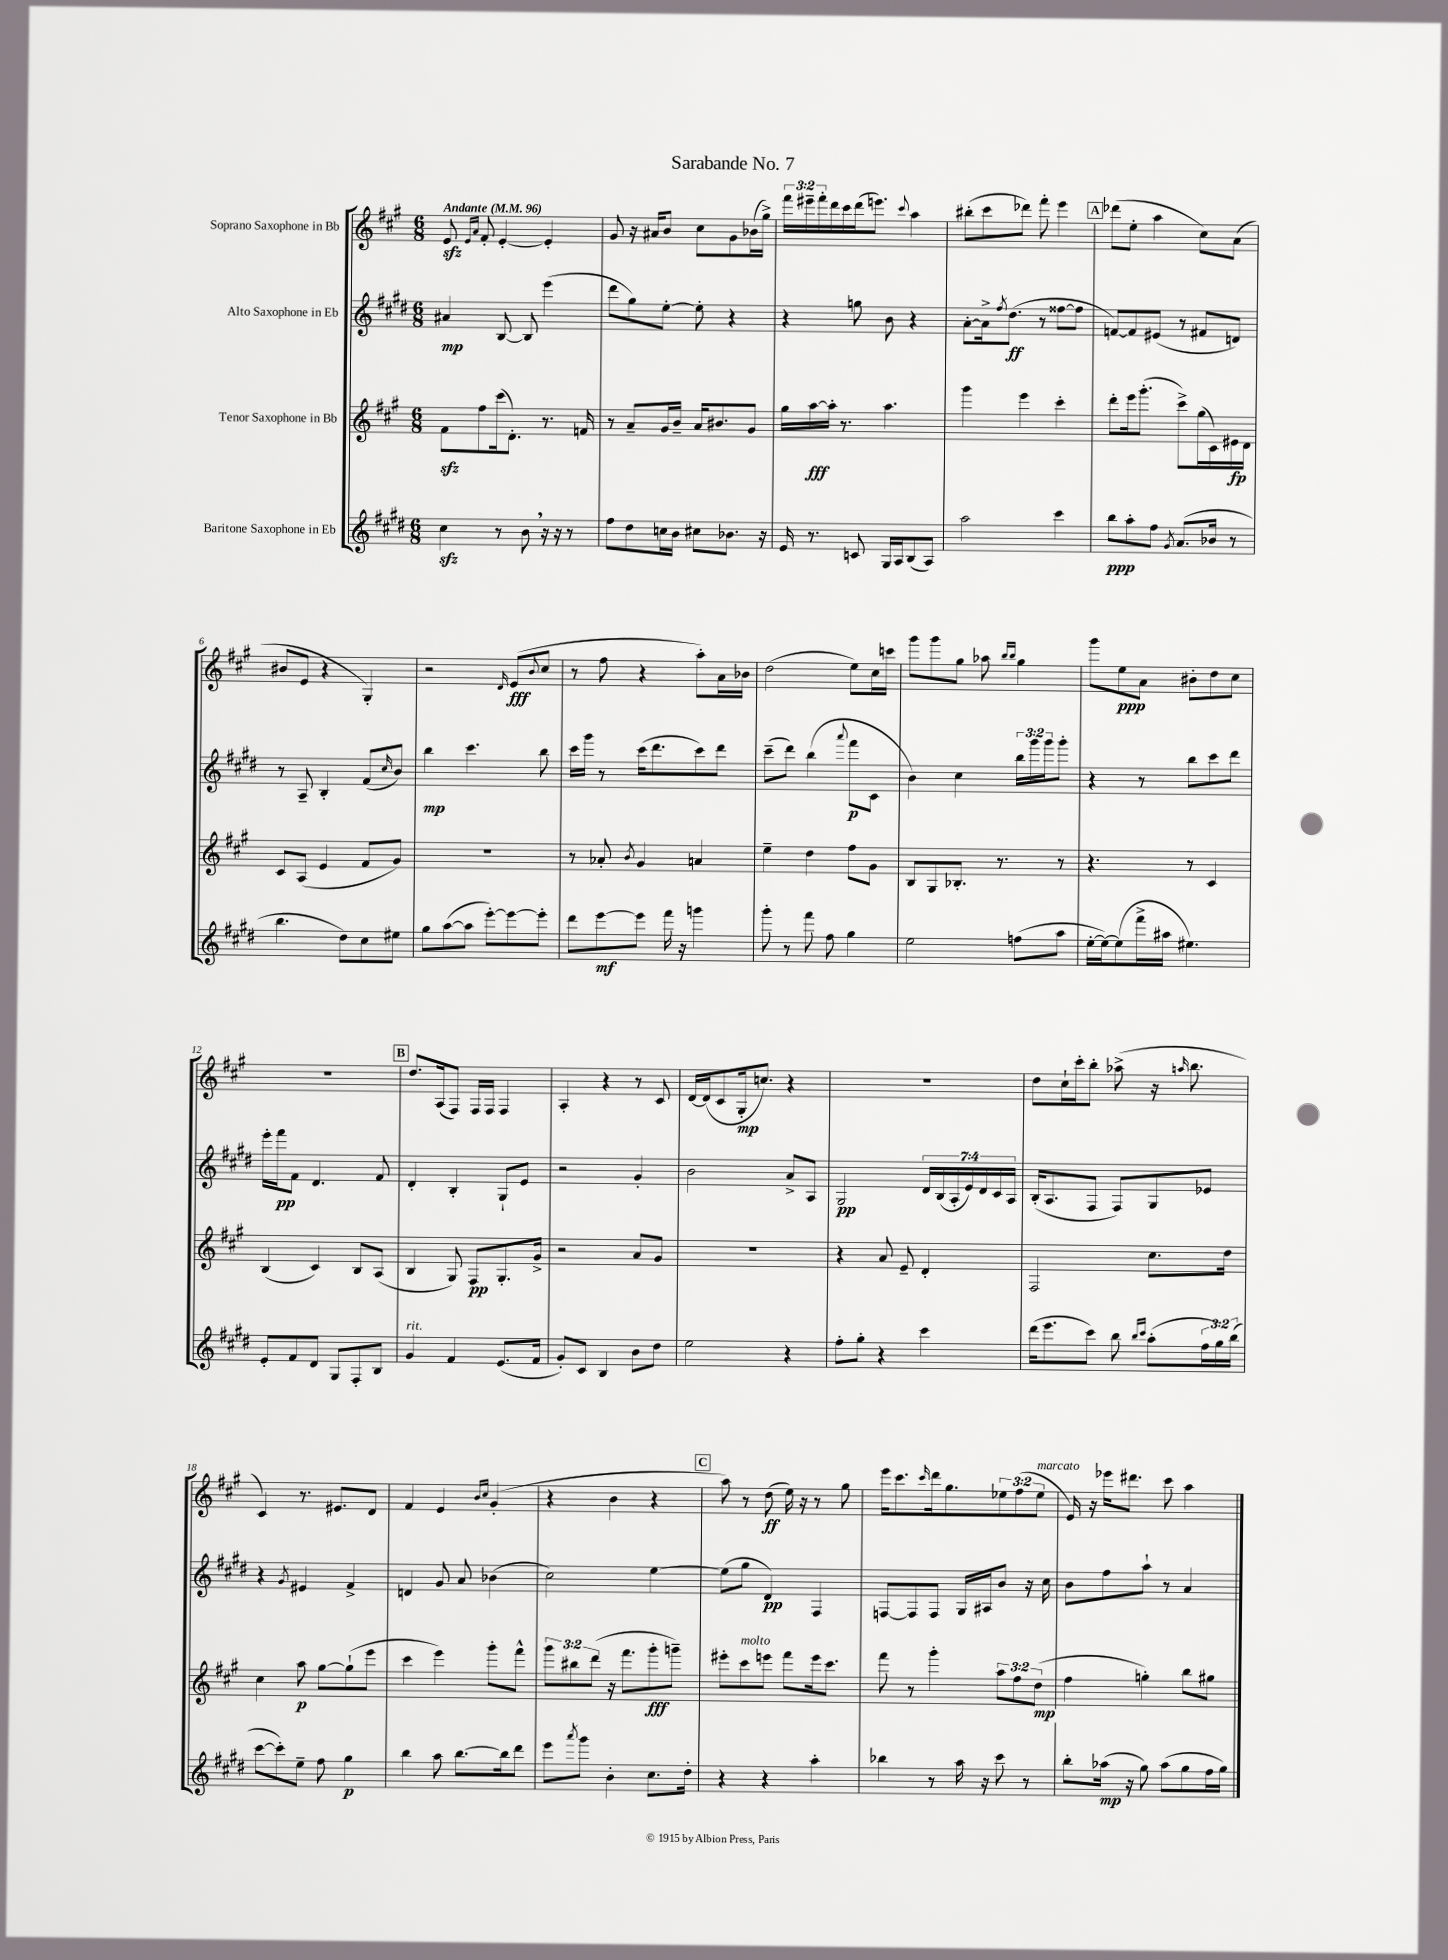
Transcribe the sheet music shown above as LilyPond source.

\header { title = "Sarabande No. 7" }
<<
\new StaffGroup <<
\new Staff = "s0" \with { instrumentName = "Soprano Saxophone in Bb" } {
    \clef treble \key a \major \numericTimeSignature \time 6/8 \override Staff.TupletNumber.text = #tuplet-number::calc-fraction-text \tempo "Andante" 4 = 96
    e'8\sfz \grace { e'16 a'16 } fis'8-. e'4~-. e'4-. |
    gis'8 r16 ais'16 b'8 cis''8 gis'8 bes'16( gis''16->) |
    \tuplet 3/2 { fis'''16 eis'''16-- fis'''16-. } d'''16 cis'''16 d'''16( e'''8.) \appoggiatura { cis'''8 } a''4 |
    bis''8-.( cis'''8 des'''8) fis'''8-. e'''4 |
    \mark \markup { \box "A" } des'''8( e''8-. a''4 cis''8) a'8( |
    bis'8 e'8 r4 gis4-.) |
    r2 \grace { d'16 } e'8\fff( \appoggiatura { b'8 } cis''8 |
    r8 fis''8 r4 a''8-.) a'16 bes'16 |
    d''2( e''8) cis''16 c'''16 |
    gis'''8 gis'''8 gis''8 aes''8 \grace { b''16 b''16 } gis''4 |
    gis'''8 e''8\ppp a'8 bis'8-. d''8 cis''8 |
    r2. |
    \mark \markup { \box "B" } d''8. a16( fis8) fis16 fis16 fis4 |
    a4-. r4 r8 cis'8 |
    d'16~ d'16( cis'8 gis16-.\mp c''8.) r4 |
    R2. |
    d''8 cis''16-! cis'''16-. b''8-. aes''8->( r16 \grace { a''16 } b''8. |
    cis'4) r8. eis'8. d'8 |
    fis'4 e'4 \grace { b'16 cis''16 } gis'4-.( |
    r4 b'4 r4 |
    \mark \markup { \box "C" } a''8) r8 d''8\ff( e''16) r16 r8 gis''8 |
    e'''16 cis'''8. \grace { cis'''16 } d'''16 gis''8. \tuplet 3/2 { ees''8 fis''8( ees''8^\markup { \italic "marcato" } } |
    e'16) r16 ees'''16 dis'''8. cis'''8 a''4 \bar "|." |
}
\new Staff = "s1" \with { instrumentName = "Alto Saxophone in Eb" } {
    \clef treble \key e \major \numericTimeSignature \time 6/8 \override Staff.TupletNumber.text = #tuplet-number::calc-fraction-text
    ais'4\mp b8~ b8 e'''4( |
    dis'''8 gis''8) e''8~-. e''8-. r4 |
    r4 g''8 b'8 r4 |
    a'8~-. a'16-> \acciaccatura { fis''8 } dis''8.\ff( r8 fisis''8~ fisis''8 |
    \mark \markup { \box "A" } f'8~) f'8 eis'8( r8 fis'8 d'8) |
    r8 a8-- b4-. fis'8( \grace { cis''16 } b'8) |
    b''4\mp cis'''4. b''8 |
    cis'''16 gis'''16 r8 cis'''16( dis'''8. cis'''8) dis'''8 |
    cis'''8--( dis'''8) b''4( \appoggiatura { a'''8 } fis'''8\p cis'8 |
    b'4) cis''4 \tuplet 3/2 { b''16 gis'''16 gis'''16 } gis'''8-. |
    r4 r8 b''8 cis'''8 dis'''8 |
    e'''16-. fis'''16\pp fis'8 dis'4. fis'8 |
    \mark \markup { \box "B" } dis'4-. b4-. gis8-! e'8 |
    r2 gis'4-. |
    b'2 a'8-> a8 |
    gis2\pp \tuplet 7/4 { dis'16 b16( a16-. e'16) dis'16 cis'16 a16 } |
    b16-.( a8. fis8 fis8) gis8 ees'8 |
    r4 \acciaccatura { gis'8 } eis'4 fis'4-> |
    d'4 gis'8 a'8 bes'4( |
    cis''2) e''4~ |
    \mark \markup { \box "C" } e''8( gis''8 dis'4\pp) fis4 |
    f8~ f8 f8 gis16 ais16 b'8 r16 cis''16 |
    b'8 fis''8 a''8-! r8 a'4 \bar "|." |
}
\new Staff = "s2" \with { instrumentName = "Tenor Saxophone in Bb" } {
    \clef treble \key a \major \numericTimeSignature \time 6/8 \override Staff.TupletNumber.text = #tuplet-number::calc-fraction-text
    fis'8\sfz fis''8 cis'''16( d'8.-.) r8. f'16 |
    r8 a'8-- gis'16 b'16-- a'16 bis'8. gis'8 |
    gis''16 a''16~\fff a''16-. r8. a''4. |
    gis'''4 e'''4 cis'''4-. |
    \mark \markup { \box "A" } d'''8-. e'''16 gis'''8.-.( cis'''8->) gis''16( cis'16) eis'16\fp d'16 |
    cis'8 a8( e'4 fis'8 gis'8) |
    R2. |
    r8 aes'8-. \acciaccatura { b'8 } gis'4 a'4 |
    e''4-- d''4 fis''8 gis'8 |
    b8 gis8 bes8.-. r8. r8 |
    r4. r8 cis'4 |
    b4( cis'4) b8 a8( |
    \mark \markup { \box "B" } b4 gis8) fis8\pp gis8.-. gis'16-> |
    r2 a'8 gis'8 |
    R2. |
    r4 a'8 e'8-- d'4-. |
    fis2 cis''8. d''16 |
    cis''4 a''8\p gis''8~ gis''8-!( e'''8 |
    cis'''4 e'''4) gis'''8-. fis'''8-^ |
    \tuplet 3/2 { gis'''8 bis''8 d'''8( } r16 fis'''8. gis'''8-.\fff g'''8--) |
    \mark \markup { \box "C" } eis'''8-. cis'''8^\markup { \italic "molto" } e'''8 fis'''8 e'''16 cis'''8. |
    fis'''8 r8 gis'''4-. \tuplet 3/2 { a''8 fis''8 d''8\mp( } |
    fis''4 g''4-.) b''8 gis''8 \bar "|." |
}
\new Staff = "s3" \with { instrumentName = "Baritone Saxophone in Eb" } {
    \clef treble \key e \major \numericTimeSignature \time 6/8 \override Staff.TupletNumber.text = #tuplet-number::calc-fraction-text
    cis''4\sfz r8 b'8 \breathe r16 r16 r8 |
    fis''8 dis''8 c''16 b'16 cis''8 bes'8. r16 |
    e'16 r8. c'8 gis16 a16 b8( a8) |
    a''2 cis'''4 |
    \mark \markup { \box "A" } b''8\ppp a''8-. fis''8 \acciaccatura { gis'8 } a'8.( bes'16 r8 |
    b''4. dis''8) cis''8 eis''8 |
    gis''8 a''8~( a''8 e'''8~-.) e'''8~ e'''8-. |
    dis'''8 e'''8~\mf e'''8 fis'''16 r16 g'''4 |
    gis'''8-. r8 fis'''8 fis''8 gis''4 |
    e''2 f''8( a''8 |
    e''16~-. e''16~) e''8( fis'''16-> ais''16 eis''4.) |
    e'8-. fis'8 dis'8 gis8 fis8-. b8 |
    \mark \markup { \box "B" } gis'4^\markup { \italic "rit." } fis'4 e'8.( fis'16 |
    gis'8-.) cis'8 b4 b'8 dis''8 |
    e''2 r4 |
    fis''8-. gis''8-. r4 cis'''4 |
    dis'''16( e'''8. cis'''8) b''8 \grace { b''16 cis'''16 } a''8-.( \tuplet 3/2 { fis''16 gis''16) b''16( } |
    cis'''8~ cis'''8-.) e''8-- fis''8 gis''4\p |
    b''4 a''8 b''8.~ b''16 dis'''8 |
    e'''8 \acciaccatura { a'''8 } gis'''8 b'4-. cis''8. dis''16-. |
    \mark \markup { \box "C" } r4 r4 a''4-. |
    bes''4 r8 a''16 r16 cis'''8 r8 |
    b''8-. aes''16\mp( r16 gis''8) aes''8( gis''8 fis''16 gis''16) \bar "|." |
}
>>
>>
